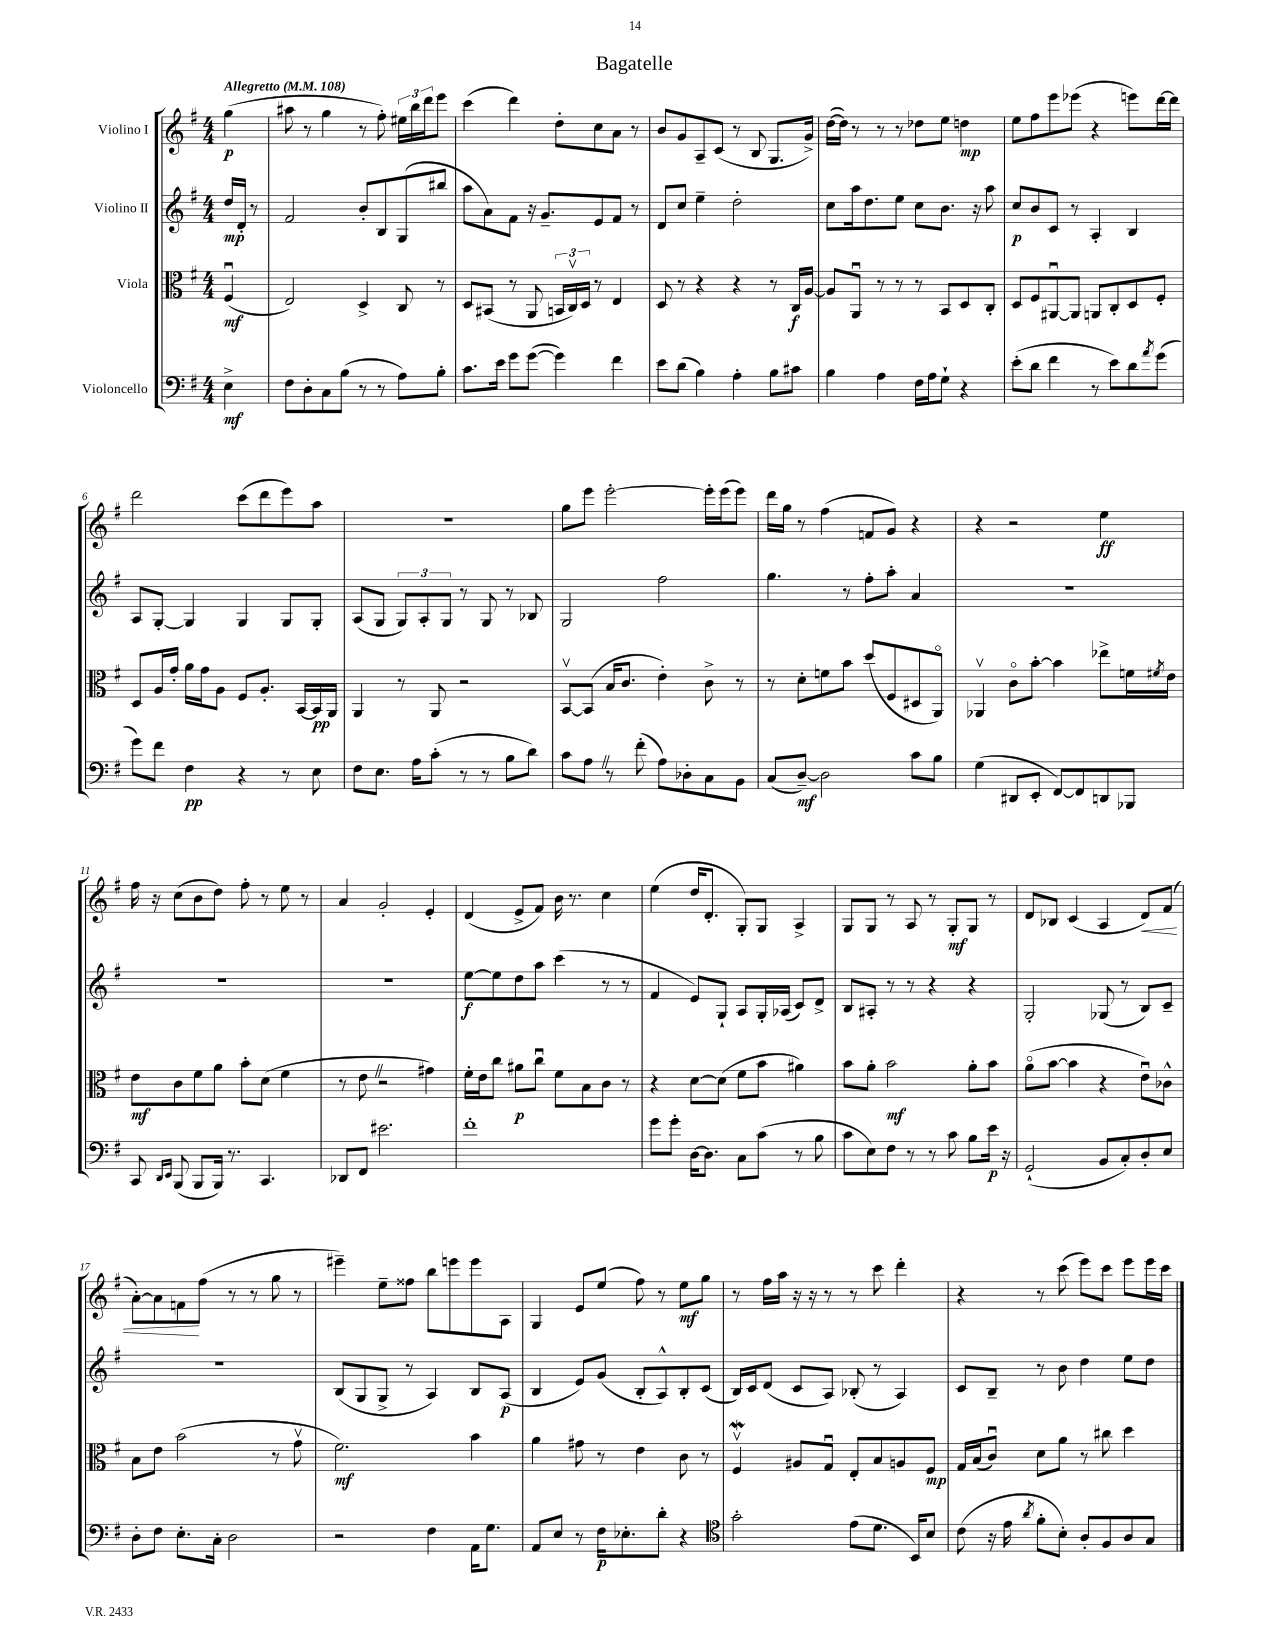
\header { title = "Bagatelle" }
<<
\new StaffGroup <<
\new Staff = "s0" \with { instrumentName = "Violino I" } {
    \clef treble \key g \major \numericTimeSignature \time 4/4 \partial 4 \tempo "Allegretto" 4 = 108
    g''4\p( |
    ais''8 r8 g''4 r8 fis''8-.) \tuplet 3/2 { eis''16 b''16 d'''16 } e'''8 |
    c'''4( d'''4) d''8-. c''8 a'8 r8 |
    b'8 g'8 a8-- c'8( r8 b8 g8. g'16->) |
    d''16~( d''16) r8 r8 r8 des''8 e''8 d''4\mp |
    e''8 fis''8 e'''8 ees'''8( r4 e'''8) d'''16~ d'''16 |
    d'''2 c'''8( d'''8 e'''8) a''8 |
    R1 |
    g''8 e'''8 e'''2~-. e'''16-. e'''16( e'''8) |
    d'''16 g''16 r8 fis''4( f'8 g'8) r4 |
    r4 r2 e''4\ff |
    fis''16 r16 c''8( b'8 d''8) fis''8-. r8 e''8 r8 |
    a'4 g'2-. e'4-. |
    d'4( e'8-> fis'8) b'16 r8. c''4 |
    e''4( d''16 d'8.-. g8-.) g8 a4-> |
    g8 g8 r8 a8 r8 g8-.\mf g8 r8 |
    d'8 bes8 c'4( a4 d'8\<) fis'8( |
    a'8~-.) a'8 f'8\! fis''8( r8 r8 g''8 r8 |
    eis'''4--) e''8-- fisis''8 b''8 e'''8 e'''8 a8 |
    g4 e'8 e''8( fis''8) r8 e''8\mf g''8 |
    r8 fis''16 a''16 r16 r16 r8 r8 c'''8 d'''4-. |
    r4 r8 c'''8( e'''8) c'''8 e'''8 e'''16 c'''16 \bar "|." |
}
\new Staff = "s1" \with { instrumentName = "Violino II" } {
    \clef treble \key g \major \numericTimeSignature \time 4/4 \partial 4
    d''16\mp d'16-. r8 |
    fis'2 b'8-. b8 g8( bis''8 |
    a''8 a'8) fis'8 r16 g'8.-- e'8 fis'8 r8 |
    d'8 c''8 e''4-- d''2-. |
    c''8 a''16 d''8. e''8 c''8 b'8. r16 a''8 |
    c''8\p b'8 c'8 r8 a4-. b4 |
    a8 g8~-. g4 g4 g8 g8-. |
    a8( g8 \tuplet 3/2 { g8) a8-. g8 } r8 g8 r8 bes8 |
    g2 fis''2 |
    g''4. r8 fis''8-. a''8-. a'4 |
    R1 |
    R1 |
    R1 |
    e''8~\f e''8 d''8 a''8 c'''4( r8 r8 |
    fis'4 e'8) g8-! a8 g16-. aes16( c'8) d'8-> |
    b8 ais8-. r8 r8 r4 r4 |
    g2-. ges8( r8 b8) c'8-- |
    r1 |
    b8( g8 g8-> r8 a4) b8 a8\p( |
    b4 e'8) g'8( b8-. a8-^) b8-. c'8( |
    b16) c'16 d'8( c'8 a8) bes8-.( r8 a4) |
    c'8 b8-- r8 b'8 d''4 e''8 d''8 \bar "|." |
}
\new Staff = "s2" \with { instrumentName = "Viola" } {
    \clef alto \key g \major \numericTimeSignature \time 4/4 \partial 4
    fis4\downbow\mf( |
    e2) d4-> c8 r8 |
    d8 bis,8( r8 a,8 \tuplet 3/2 { b,16 c16\upbow) d16 } r8 e4 |
    d8 r8 r4 r4 r8 c16\f a16~ |
    a8 a,8\downbow r8 r8 r8 b,8 d8 c8-. |
    d8 fis8 ais,8~\downbow ais,8 a,8 c8-. d8 fis8-. |
    d8 a16 g'16-. a'16 g'16 a8 fis8 a8.-. b,16~ b,16\pp a,16 |
    a,4 r8 a,8 r2 |
    b,8~\upbow b,8( b16 c'8. e'4-.) c'8-> r8 |
    r8 d'8-. f'8 b'8 d''8( fis8 dis8 a,8\flageolet) |
    aes,4\upbow c'8\flageolet b'8~-. b'4 ees''8-> f'16 \acciaccatura { fis'8 } e'16 |
    e'8\mf c'8 fis'8 a'8 b'8-. d'8( fis'4 |
    r8 e'8 \once \override BreathingSign.text = \markup { \musicglyph "scripts.caesura.straight" } \breathe r2 gis'4) |
    fis'16-. e'16 c''8 ais'8\p c''8\downbow fis'8 b8 c'8 r8 |
    r4 d'8~ d'8( fis'8 b'8 ais'4) |
    b'8 a'8-. b'2\mf a'8-. b'8 |
    a'8\flageolet( b'8~ b'4 r4 e'8\downbow) ces'8-^ |
    b8 e'8 b'2( r8 g'8\upbow |
    fis'2.\mf) b'4 |
    a'4 gis'8 r8 e'4 c'8 r8 |
    fis4\upbow\mordent ais8 g8\downbow e8-. b8 a8 fis8\mp |
    g16 b16( c'8\downbow) d'8 a'8 r8 cis''8 d''4 \bar "|." |
}
\new Staff = "s3" \with { instrumentName = "Violoncello" } {
    \clef bass \key g \major \numericTimeSignature \time 4/4 \partial 4
    e4->\mf |
    fis8 d8-. c8 b8( r8 r8 a8) b8-. |
    c'8. e'16 g'8 g'8~( g'4) fis'4 |
    e'8 d'8( b4) a4-. b8 cis'8 |
    b4 a4 fis16 a16 g8-! r4 |
    e'8-.( d'8 fis'4 r8 e'8) d'8 \acciaccatura { a'8 } g'8( |
    g'8) fis'8 fis4\pp r4 r8 e8 |
    fis8 e8. a16 c'8-.( r8 r8 b8 d'8) |
    c'8 a8 \once \override BreathingSign.text = \markup { \musicglyph "scripts.caesura.straight" } \breathe r8 fis'8-.( a8) des8-. c8 b,8 |
    c8( d8~--\mf) d2 c'8 b8 |
    g4( dis,8 e,8-. fis,8~) fis,8 d,8 bes,,8 |
    c,8 \grace { d,16 e,16 } b,,8( b,,8 b,,16) r8. c,4. |
    des,8 fis,8 eis'2. |
    fis'1-. |
    g'8 g'8-. d16~ d8. c8 c'8( r8 b8 |
    c'8 e8) fis8 r8 r8 c'8 b8 e'16\p r16 |
    g,2-!( b,8 c8-.) d8-. e8 |
    d8-. fis8 e8.-. c16-. d2 |
    r2 fis4 a,16 g8. |
    a,8 e8 r8 fis16\p ees8.-. d'8-. r4 |
    \clef tenor g'2-. e'8( d'8. b,16) b8 |
    c'8( r16 e'16 \acciaccatura { a'8 } fis'8-. b8-.) a8-. fis8 a8 g8 \bar "|." |
}
>>
>>
